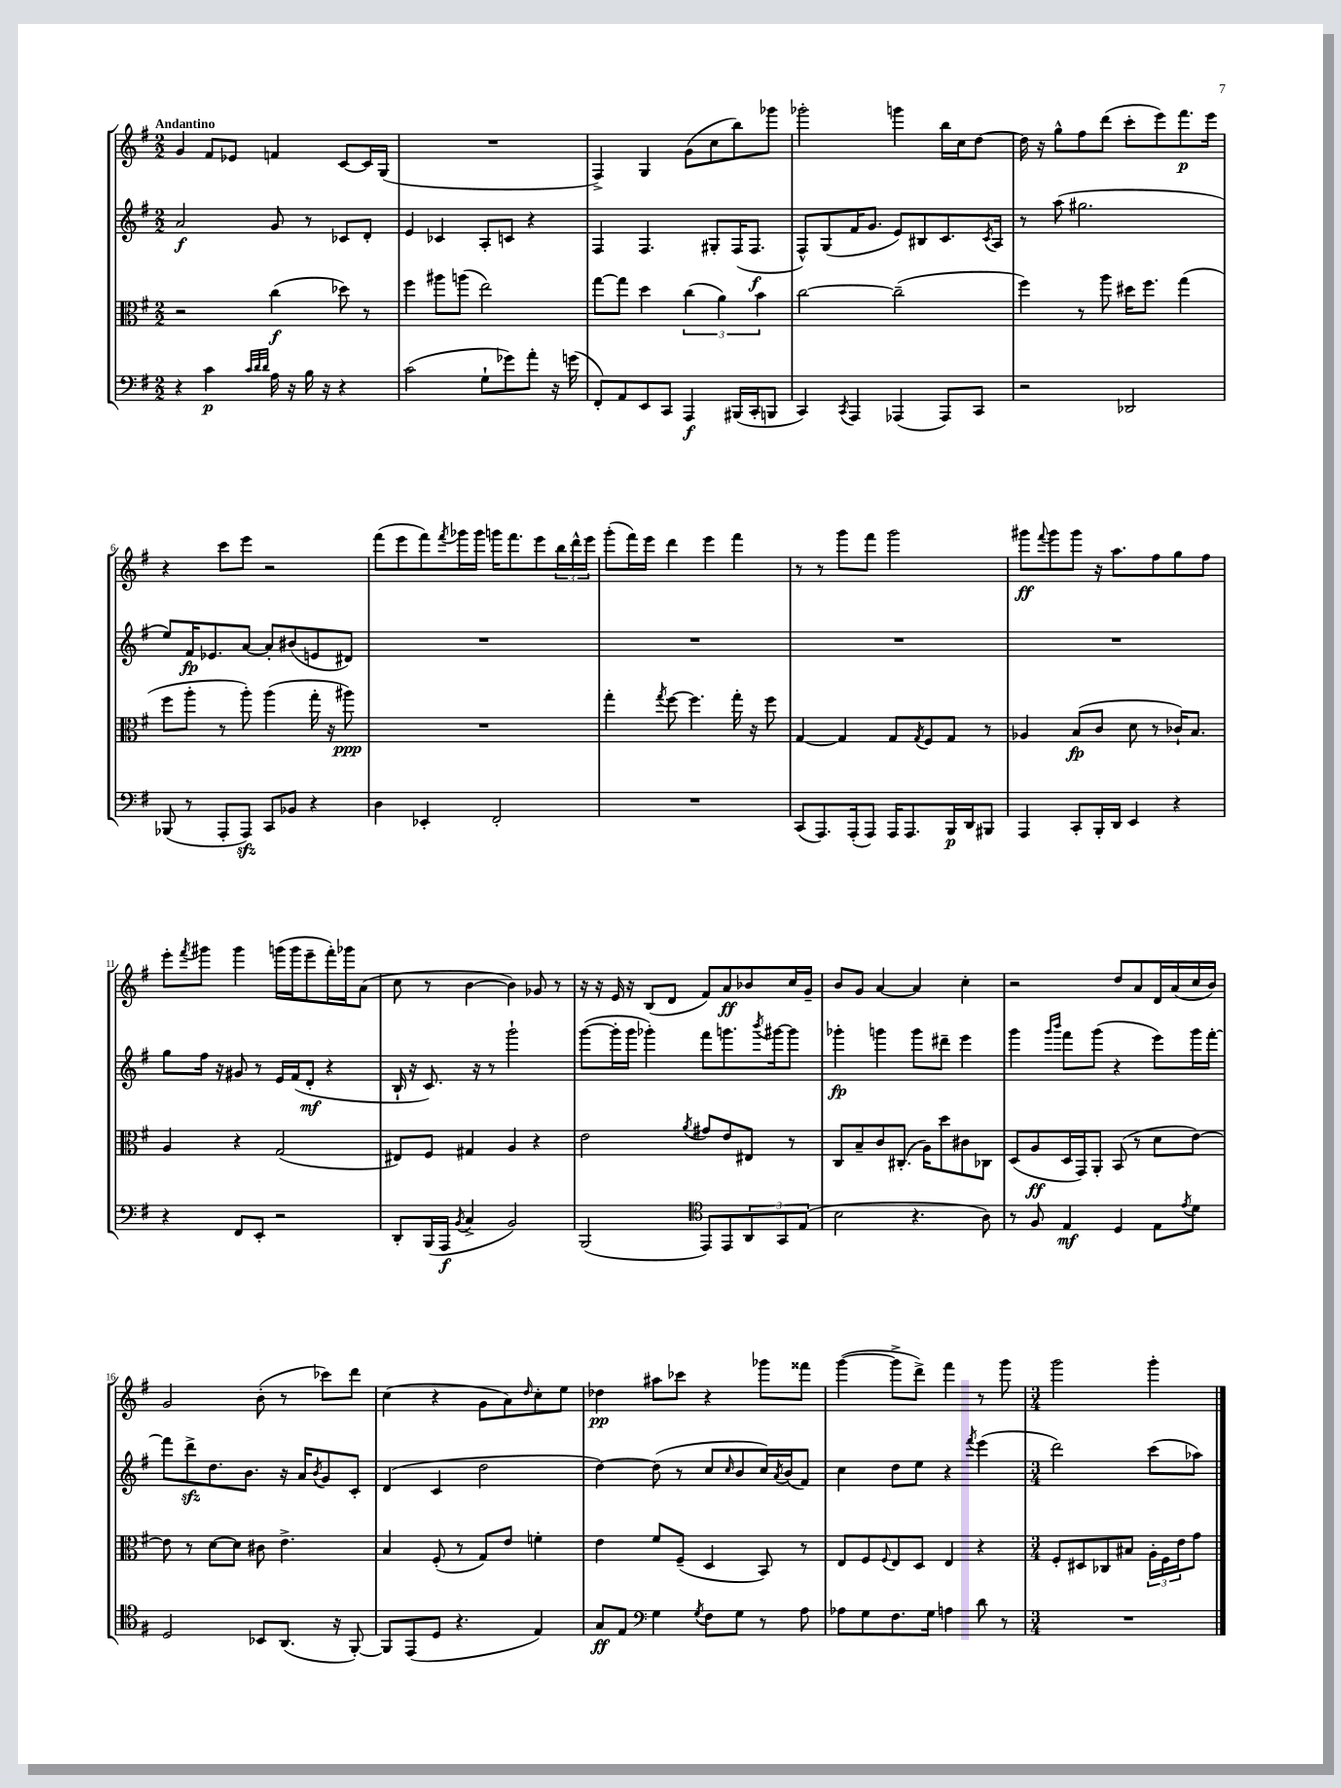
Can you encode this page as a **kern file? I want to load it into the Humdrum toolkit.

**kern	**kern	**kern	**kern
*staff4	*staff3	*staff2	*staff1
*clefF4	*clefC3	*clefG2	*clefG2
*k[f#]	*k[f#]	*k[f#]	*k[f#]
*M2/2	*M2/2	*M2/2	*M2/2
4r	2r	2a	4g
4c	.	.	8f#
.	.	.	8e-
32qqc	.	.	.
32qqd	.	.	.
32qqd	.	.	.
16A	(4cc	8g	4f
16r	.	.	.
16B	.	8r	.
16r	.	.	.
4r	8dd-)	8c-	[8c
.	8r	8d'	16c]
.	.	.	(16G
=	=	=	=
(2c	4ff#	4e	1r
.	8aa#	4c-	.
.	(8aa	.	.
8G`	2ee)	8A'	.
8g-)	.	8c	.
8a'	.	4r	.
16r	.	.	.
(16g	.	.	.
=	=	=	=
8FF#')	[8gg	4F#	4F#^)
8AA	8gg]	.	.
8EE	4dd	4.F#	4G
8CC	.	.	.
4AAA	(6cc	.	(8g
.	.	8G#'	8cc
.	6a)	.	.
(16BBB#	.	(16F#	8bb)
16CC'	.	8.F#	.
.	6b	.	.
8BBB	.	.	8ggg-
=	=	=	=
4CC)	[2cc	8F#^^)	2ggg-'
.	.	(8G	.
8qCC	.	.	.
4AAA	.	16f#	.
.	.	8.g	.
(4AAA-	(2cc~]	8e)	4ggg
.	.	8B#	.
8AAA-)	.	8.c	16bb
.	.	.	16cc
8CC	.	.	[8dd
.	.	8qc	.
.	.	16A	.
=	=	=	=
2r	4ff#)	8r	16dd]
.	.	.	16r
.	.	(8aa	8gg^^
.	8r	2.gg#	8ff#
.	8aa	.	(8ddd
2DD-	16dd#	.	8ccc'
.	8.ff#	.	.
.	.	.	8eee)
.	(4gg	.	8.fff#
.	.	.	16eee
=	=	=	=
(8BBB-	8ff#	8ee)	4r
8r	8aa'	16f#	.
.	.	8.e-	.
8AAA'	8r	.	8ccc
8AAA)	8aa')	[8a	8eee
8CC	(4aa	8a']	2r
8BB-	.	(8b#	.
4r	16gg'	8e	.
.	16r	.	.
.	8aa#)	8d#)	.
=	=	=	=
4D	1r	1r	(8fff#
.	.	.	8eee
4EE-'	.	.	8fff#)
.	.	.	8qfff#
.	.	.	16ggg-
.	.	.	16ggg-
2FF#'	.	.	16ggg
.	.	.	8.fff#
.	.	.	8eee
.	.	.	24bb
.	.	.	24ddd^^
.	.	.	24eee
=	=	=	=
1r	4gg'	1r	(8ggg'
.	.	.	16fff#)
.	.	.	16eee
.	8qgg	.	.
.	[8ff#	.	4ddd
.	4.ff#]	.	.
.	.	.	4eee
.	16gg'	.	4fff#
.	16r	.	.
.	8ff#	.	.
=	=	=	=
(8CC	[4G	1r	8r
8.AAA)	.	.	8r
.	4G]	.	8ggg
(16AAA'	.	.	.
8AAA)	.	.	8fff#
16AAA	8G	.	2ggg
8.AAA	.	.	.
.	8qG	.	.
.	8F#	.	.
16BBB	8G	.	.
16DD	.	.	.
8BBB#	8r	.	.
=	=	=	=
4AAA	4A-	1r	8ggg#
.	.	.	8qqfff#
.	.	.	8ggg#
8CC'	(8B	.	8ggg#
16BBB'	8c	.	16r
16DD	.	.	8.aa
4EE	8d	.	.
.	8r	.	8ff#
4r	16c-`)	.	8gg
.	8.B	.	.
.	.	.	8ff#
=	=	=	=
4r	4A	8gg	8eee'
.	.	.	8qfff#
.	.	16ff#	8ggg#
.	.	16r	.
8FF#	4r	8g#	4ggg#
8EE'	.	8r	.
2r	(2G	16e	(16ggg
.	.	(16f#	16ggg
.	.	8d'	8eee~
.	.	4r	16fff#')
.	.	.	16ggg-
.	.	.	(8a
=	=	=	=
8DD'	8E#)	16B`	8cc
.	.	16r	.
(16BBB	8F#	8.c)	8r
16AAA	.	.	.
8qBB	.	.	.
4C^	4G#	.	[4b
.	.	16r	.
.	.	8r	.
2BB)	4A	2ggg`	4b])
.	4r	.	8g-
.	.	.	8r
=	=	=	=
(2BBB	2e	([8ggg	16r
.	.	.	16r
.	.	16ggg']	16e
.	.	16ggg	16r
.	.	4ggg-')	(8B
.	.	.	8d
*clefC4	*	*	*
.	8qa	.	.
8EE)	8g#	8fff#	8f#)
8EE	8e	8.ggg	8a
12AA	8E#	.	8b-
.	.	8qbbb	.
.	.	[16ggg#	.
12GG	.	.	.
.	8r	8ggg#]	16cc
(12E	.	.	.
.	.	.	16g~
=	=	=	=
2B	8C	4ggg-'	8b
.	8B~	.	8g
.	8c	4ggg	[4a
.	(8.C#'	.	.
4.r	.	8ggg	4a]
.	16A)	.	.
.	8dd	8ddd#~	.
.	8c#	4eee	4cc'
8A)	8C-	.	.
=	=	=	=
8r	(8D	4ggg	2r
8F#	8A	.	.
.	.	16qqggg	.
.	.	16qqbbb	.
4E	16D	8fff#	.
.	16GG)	.	.
.	8AA'	(8ggg	.
4D	(8BB	4r	8dd
.	8r	.	8a
8E	8d	8eee)	16d
.	.	.	(16a
8qe	.	.	.
8d	[8e)	16ggg	16cc
.	.	[16fff#'	16b)
=	=	=	=
2D	8e]	8fff#]	2g
.	8r	8ddd^	.
.	[8d	8.dd	.
.	8d]	.	.
.	.	8.b	.
8BB-	8c#	.	(8b'
(8.AA	4.e^	16r	8r
.	.	16a	.
.	.	8qb	.
.	.	8g	8ccc-)
16r	.	.	.
[8FF#')	.	8c'	8ddd
=	=	=	=
8FF#]	4B	(4d	(4cc
(8EE	.	.	.
8D	(8F#'	4c	4r
4.r	8r	.	.
.	8G)	2dd	8g
.	8e	.	8a)
.	.	.	16qqdd
4E)	4f'	.	8cc'
.	.	.	8ee
=	=	=	=
8G	4e	[4dd)	4dd-
8E	.	.	.
*clefF4	*	*	*
4G	8f#	(8dd]	8aa#
.	(8F#~	8r	8ccc-
8qG	.	.	.
8F#	4D	8cc	4r
.	.	16qqcc	.
8G	.	8b	.
8r	8BB)	16cc)	8ggg-
.	.	8qa	.
.	.	(16b	.
8A	8r	8f#)	8fff##
=	=	=	=
8A-	8E	4cc	([4ggg
8G	8F#	.	.
.	8qqF#	.	.
8.F#	8E	8dd	8ggg^]
.	8D	8ee	8ddd^)
16G	.	.	.
4A	4E	4r	4fff#
.	.	8qfff#	.
8d	4r	(4eee	8r
8r	.	.	8ggg
=	=	=	=
*M3/4	*M3/4	*M3/4	*M3/4
2.r	8F#'	2ddd)	2ggg
.	8D#	.	.
.	8C-	.	.
.	8B#	.	.
.	24A'	(8ccc	4ggg'
.	24F#	.	.
.	24e	.	.
.	8g	8aa-)	.
==	==	==	==
*-	*-	*-	*-
